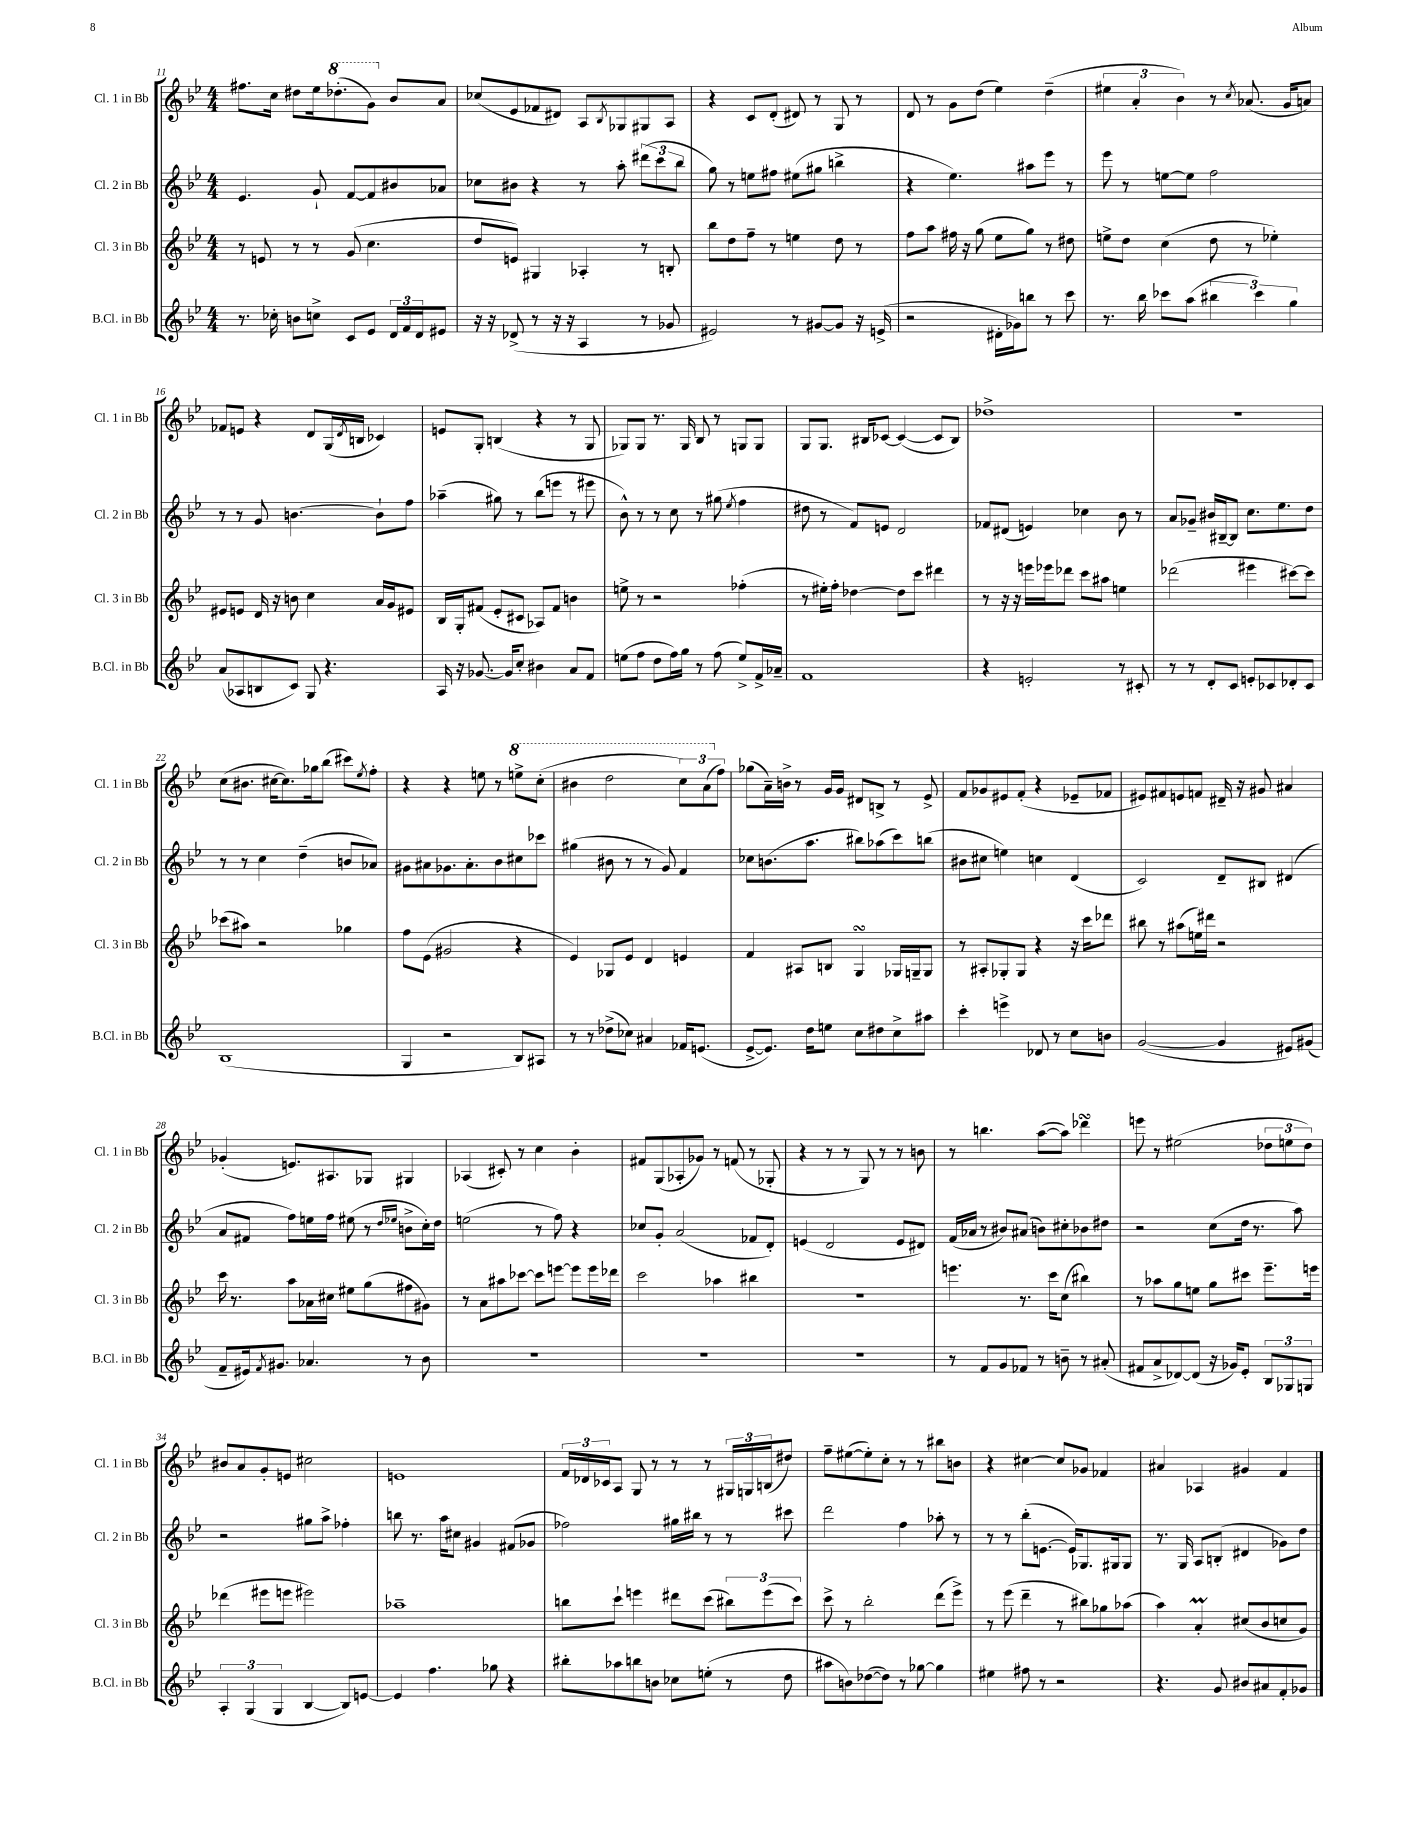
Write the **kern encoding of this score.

**kern	**kern	**kern	**kern
*staff4	*staff3	*staff2	*staff1
*clefG2	*clefG2	*clefG2	*clefG2
*k[b-e-]	*k[b-e-]	*k[b-e-]	*k[b-e-]
*M4/4	*M4/4	*M4/4	*M4/4
8.r	8r	4.e-	8.ff#
.	8e	.	.
16cc-'	.	.	16cc
8b	8r	.	8dd#
8cc^	8r	8g`	16ee-
.	.	.	(8.ddd-'
8c	(8g	[8f	.
8e-	4.cc	8f]	8gg)
24d	.	8b#	8b-
24f	.	.	.
24d	.	.	.
8e#	.	8a-	8a
=	=	=	=
16r	8dd	8cc-	(8cc-
16r	.	.	.
(8d-^	8e)	8b#	8e-
8r	4G#	4r	8f-
16r	.	.	8d#)
16r	.	.	.
4A	4A-'	8r	8A
.	.	.	8qB-
.	.	8aa'	8G-
8r	8r	(12ddd#	8G#
.	.	12ccc	.
8g-	8B'	.	8A
.	.	12bb-	.
=	=	=	=
2e#)	8bb-	8gg)	4r
.	8dd	8r	.
.	8ff~	8ee	8c
.	8r	8ff#	(8d'
8r	4ee	(8ee#	8d#)
[8g#	.	8gg#	8r
8g#]	8dd	4bb^	8G
16r	8r	.	8r
(16e^	.	.	.
=	=	=	=
2r	8ff	4r	8d
.	8aa	.	8r
.	16ff#	4.ee-)	8g
.	16r	.	.
.	(8gg	.	(8dd
16d#'	8ee-	.	4ee-)
16g-)	.	.	.
8bb	8gg)	8aa#	.
8r	8r	8eee-	(4dd~
8ccc	8dd#	8r	.
=	=	=	=
8.r	8ee^	8eee-	6ee#
.	8dd	8r	.
.	.	.	6a'
16bb-	.	.	.
8ccc-	(4cc	[8ee	.
.	.	.	6b-)
(8aa	.	8ee]	.
6bb#	8dd	2ff	8r
.	.	.	8qcc
.	8r	.	(8.a-
6ccc-)	.	.	.
.	4ee-')	.	.
.	.	.	16g
6gg	.	.	.
.	.	.	8a)
=	=	=	=
(8a	8e#	8r	8f-
8A-	8e	8r	8e
8B	16d	8g	4r
.	16r	.	.
8c)	8b	[4.b	.
8G	4cc	.	8d
4.r	.	.	(16G
.	.	.	8qd
.	.	.	16B
.	16a	8b`]	4c-)
.	16g	.	.
.	8e#	8ff	.
=	=	=	=
16A	16B-	(4aa-~	8e
16r	16G'	.	.
[8.g-	(8f#	.	8G'
.	8e-'	8gg#)	(4B
16g-]	.	.	.
8cc'	8c#	8r	.
4b#	8A-)	(8bb-	4r
.	8f#	8eee	.
8a	4b	8r	8r
8f	.	8eee#	8G
=	=	=	=
(8ee	8ee^	8b-^^)	8G-)
8ff	8r	8r	8G-
8dd	2r	8r	8.r
16ff)	.	8cc	.
16gg	.	.	16G-
8r	.	8r	8B-
(8ff	.	(8gg#	8r
.	.	8qee-	.
8ee^)	(4ff-'	4ff	8G
16f^	.	.	8G
16a-~	.	.	.
=	=	=	=
1f	8r	8dd#	8G
.	16ee#')	8r	8.G
.	16ff'	.	.
.	[4dd-	8f)	.
.	.	.	16B#
.	.	8e	[8c-
.	8dd-]	2d	(4c-_
.	8ccc	.	.
.	4ddd#	.	8c-]
.	.	.	8B#)
=	=	=	=
4r	8r	8f-	1dd-^
.	16r	(8d#	.
.	16r	.	.
2e'	16eee	4e)	.
.	16eee-	.	.
.	8ddd-	.	.
.	8ccc	4cc-	.
.	8aa#	.	.
8r	4ee	8b-	.
8c#'	.	8r	.
=	=	=	=
8r	(2ddd-	8a	1r
8r	.	8g-~	.
8d'	.	16b#	.
.	.	[16B#~	.
8c	.	8B#]	.
8e'	4eee#	8.cc	.
8c-	.	.	.
.	.	8.ee-	.
8d-'	[8ccc#)	.	.
8c-	8ccc#]	8dd	.
=	=	=	=
(1B-	(8ccc-	8r	(8cc
.	8aa#)	8r	8.b#
.	2r	4cc	.
.	.	.	[16cc#
.	.	.	8.cc#])
.	.	(4dd~	.
.	.	.	16gg-
.	.	.	(8bb-
.	4gg-	8b	8ccc#)
.	.	.	8qee-
.	.	8a-)	8ff'
=	=	=	=
4G	8ff	8g#	4r
.	(8e-	8a#	.
2r	2g#	8.g-	4r
.	.	8.a#'	.
.	.	.	8ee
.	.	8b-	8r
8B-)	4r	8cc#	8eee^
8A#	.	8ccc-	(8ccc'
=	=	=	=
8r	4e-)	(4gg#	4bb#
8r	.	.	.
(8dd-^	8G-	8b#	2ddd
8cc-)	8e-	8r	.
4a#	4d	8r	.
.	.	8g)	.
16f-	4e	4f	12ccc)
(8.e	.	.	.
.	.	.	(12aa
.	.	.	12ff)
=	=	=	=
[8e-^	4f	8cc-	(8gg-
8.e-])	.	(8.b	16a~)
.	.	.	16b^
.	8A#	.	8r
16dd	.	8.aa	.
8ee	8B	.	16g
.	.	.	16g
8cc	4G	8bb#)	8d#
8dd#	.	(8aa-	8B^
8cc^	16G-	8ccc)	8r
.	16G~	.	.
8aa#	8G	(8bb	8e-^
=	=	=	=
4ccc'	8r	8b#	8f
.	8A#'	8cc#	8g-
4eee^	8G-'	4ee)	8e#
.	8G-	.	(8f'
8d-	4r	4cc	4r
8r	.	.	.
8cc	16r	(4d	8e-~
.	16ccc	.	.
8b	8ddd-	.	8f-
=	=	=	=
([2g	8bb#	2c)	8e#)
.	8r	.	8f#
.	(8aa#	.	8e
.	16ee)	.	8f
.	16ddd#	.	.
4g]	2r	8d~	16d#~
.	.	.	16r
.	.	8B#	8g#
8e#)	.	(4d#	4a#
(8g#	.	.	.
=	=	=	=
8f~	16ccc	8a	(4g-'
.	8.r	.	.
16e#)	.	8f#	.
8qf	.	.	.
8.g#	.	.	.
.	8aa	8ff)	8.e)
4.a-	16a-	16ee	.
.	16cc#	16ff	8.A#
.	8ee#	(8ee#	.
.	(8gg	8r	8G-
.	.	16qqdd	.
.	.	16qqee-	.
8r	8ff#	8b^	4G#
8b-	8g#)	16cc')	.
.	.	16dd	.
=	=	=	=
1r	8r	(2ee	(4A-
.	8a	.	.
.	8aa#	.	8c#')
.	[8ccc-	.	8r
.	8ccc-]	8r	4cc
.	[8eee	8ff)	.
.	8eee]	4r	4b-'
.	16eee	.	.
.	16ddd-	.	.
=	=	=	=
1r	2ccc	8cc-	8f#
.	.	8g'	(8G
.	.	(2a	8A-'
.	.	.	8g-)
.	4aa-	.	8r
.	.	.	(8f
.	4bb#	8f-	8r
.	.	8d')	8G-'
=	=	=	=
1r	1r	(4e	4r
.	.	2d	8r
.	.	.	8r
.	.	.	8G)
.	.	.	8r
.	.	8e	8r
.	.	8d#)	8b
=	=	=	=
8r	4.eee	(16f	8r
.	.	16a-	.
8f	.	8r	4.bb
8g	.	8b#)	.
8f-	8.r	(8a#	.
8r	.	8b)	([8aa
.	16ccc	.	.
8b~	(8cc	8cc#'	8aa])
8r	4bb#)	8b-	4ddd-
(8a#'	.	8dd#	.
=	=	=	=
8f#	8r	2r	8eee
8a^	8aa-	.	8r
[8d-)	8gg	.	(2ee#
(8d-]	8ee	.	.
16r	8gg	(8cc	.
16g-)	.	.	.
8e-'	8ccc#	16dd	.
.	.	8.r	.
12B-	8.eee-~	.	12dd-
12G-	.	.	12ee
.	.	8aa)	.
12G	.	.	12dd-)
.	16eee	.	.
=	=	=	=
6A'	(4ddd-	2r	8b#
.	.	.	8a
(6G	.	.	.
.	8eee#	.	8g'
6G	.	.	.
.	8eee	.	8e
[4B-	2eee#)	8gg#	2cc#
.	.	8aa^	.
8B-])	.	4ff-'	.
[8e	.	.	.
=	=	=	=
4e]	1aa-~	8bb	1e
.	.	8.r	.
4.ff	.	.	.
.	.	16aa	.
.	.	8cc#	.
.	.	4g#	.
8gg-	.	.	.
4r	.	(8f#	.
.	.	8g-	.
=	=	=	=
8bb#'	8bb	2ff-)	24f
.	.	.	24d-
.	.	.	24c-
8aa-	8ccc`	.	8A
8bb	4eee	.	8G
8b	.	.	8r
8cc-	8ddd#	16gg#	8r
.	.	16bb#	.
(8ee'	(8ccc	8r	8r
8r	12bb#)	8r	24G#
.	.	.	24G
.	(12eee	.	(24B
8dd	.	8ccc#	8dd#)
.	12ccc)	.	.
=	=	=	=
8aa#	8ccc^	2ddd	8ff~
8b)	8r	.	([8ee#
([8dd-	2bb-'	.	8ee#'])
8dd-])	.	.	8cc'
8r	.	4ff	8r
[8gg-	.	.	8r
4gg-]	(8ddd	8aa-'	8bb#
.	8eee-^)	8r	8b
=	=	=	=
4ee#	8r	8r	4r
.	(8eee-	8r	.
8ff#	4ddd~	(8bb-'	[4cc#
8r	.	[8.e	.
2r	8r	.	8cc#]
.	.	16e])	.
.	8bb#)	8.G-	8g-
.	8gg-	.	4f-
.	.	16G#	.
.	(8aa-	8G#	.
=	=	=	=
4.r	4aa)	8.r	4a#
.	.	16G	.
.	4a'	8A	4A-
8g	.	(8B'	.
8b#	(8cc#	4d#	4g#
8a#	8b-	.	.
8f'	8cc	8g-)	4f
8g-	8g)	8dd	.
==	==	==	==
*-	*-	*-	*-
